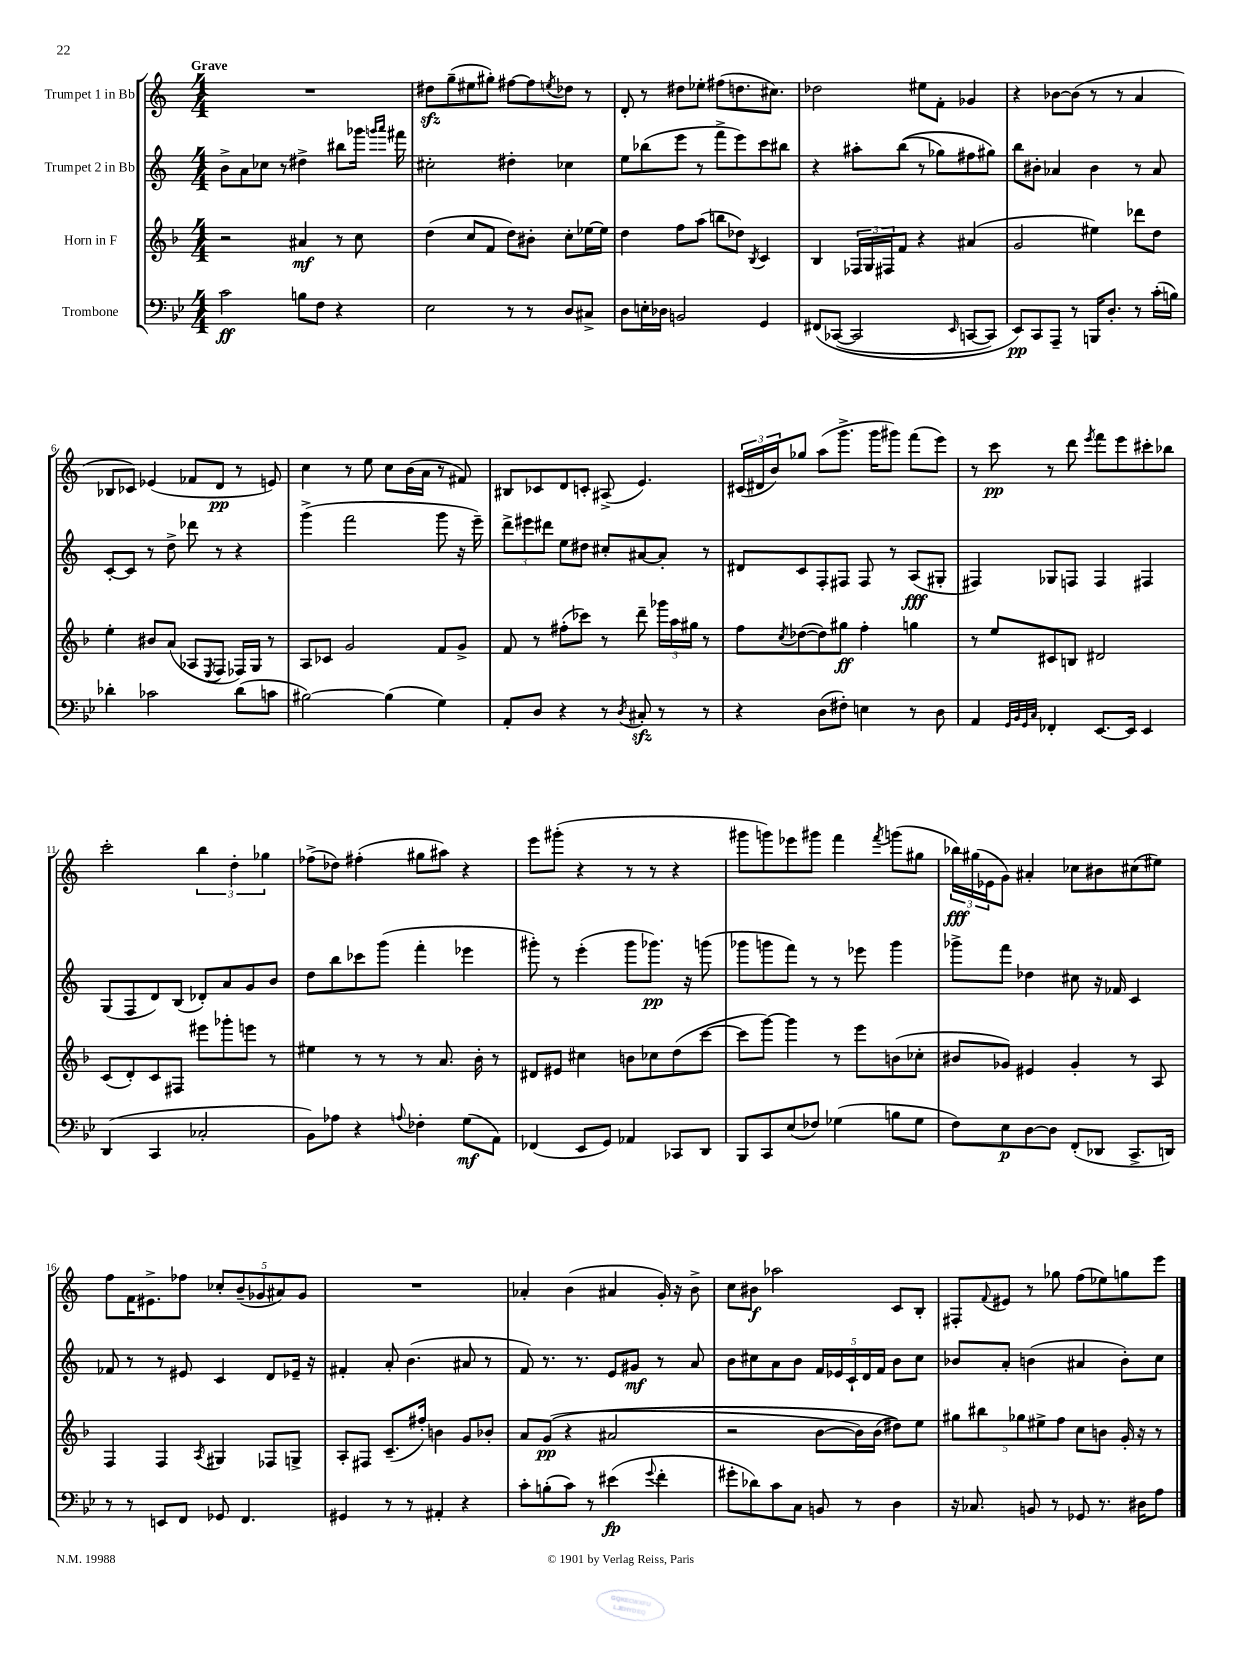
<<
\new StaffGroup <<
\new Staff = "s0" \with { instrumentName = "Trumpet 1 in Bb" } {
    \clef treble \key c \major \numericTimeSignature \time 4/4 \tempo "Grave"
    R1 |
    dis''8\sfz g''8--( eis''8 gis''8-.) fis''8~ fis''8 \acciaccatura { e''8 } des''8 r8 |
    d'8-. r8 dis''8 ees''8-. fis''8( d''8. cis''8.) |
    des''2 eis''8 f'8-. ges'4 |
    r4 bes'8~ bes'8( r8 r8 a'4 |
    bes8 ces'8) ees'4( fes'8 d'8\pp r8 e'8) |
    c''4 r8 e''8 c''8 b'16( a'16 r8 fis'8) |
    bis8 ces'8 d'8 c'8-. ais8->( e'4.) |
    \tuplet 3/2 { cis'16( dis'16 b'16) } ges''8 a''8( g'''8.-> g'''16 gis'''8) f'''8( e'''8) |
    r8 c'''8\pp r8 d'''8 \acciaccatura { e'''8 } f'''8 e'''8 cis'''8-. bes''8 |
    c'''2-. \tuplet 3/2 { b''4 d''4-. ges''4 } |
    fes''8->( des''8) fis''4-.( gis''8 ais''8) r4 |
    e'''8 gis'''8-.( r4 r8 r8 r4 |
    gis'''8 g'''8) ees'''8 gis'''8 f'''4 \acciaccatura { f'''8 } g'''8( gis''8 |
    \tuplet 3/2 { bes''16\fff) gis''16( ees'16 } g'8) ais'4-. ces''8 bis'8 cis''8( eis''8) |
    f''8 f'16 eis'8.-> fes''8 \tuplet 5/4 { ces''8-. b'8--( ges'8 ais'8) ges'8 } |
    R1 |
    aes'4-. b'4( ais'4 g'16-.) r16 b'8-> |
    c''8 bis'8\f aes''2 c'8 b8-. |
    fis8-. \appoggiatura { f'8 } eis'8 r8 ges''8 f''8( ees''8) g''8 e'''8 \bar "|." |
}
\new Staff = "s1" \with { instrumentName = "Trumpet 2 in Bb" } {
    \clef treble \key c \major \numericTimeSignature \time 4/4
    b'8-> a'8 ces''8 r8 dis''4-> bis''8 ges'''16 \grace { g'''16 a'''16 } fis'''16 |
    cis''2-. dis''4-. ces''4 |
    e''8 bes''8( e'''8 r8 f'''8-> e'''8) c'''8 bis''8 |
    r4 ais''8-. b''8(\( r8 ges''8) fis''8 gis''8\) |
    b''8 bis'8-. aes'4 bis'4 r8 aes'8 |
    c'8~-. c'8 r8 d''8-> des'''8 r8 r4 |
    g'''4->( f'''2 g'''8 r16 e'''16--) |
    \tuplet 3/2 { d'''8-> eis'''8 dis'''8 } e''8 dis''8 cis''8-. ais'8~ ais'8-. r8 |
    dis'8 c'8 f8-. fis8 fis8 r8 a8\fff( gis8-. |
    fis4) ges8 f8 f4 fis4 |
    g8( f8 d'8) b8( des'8-.) a'8 g'8 b'8 |
    d''8 b''8 ces'''8 g'''8( f'''4-. ees'''4 |
    gis'''8-.) r8 e'''4-.( gis'''8 ges'''8.\pp) r16 g'''8( |
    ges'''8 g'''8 f'''8) r8 r8 ees'''8 g'''4 |
    ges'''8-> f'''8 des''4 cis''8 r16 fes'16 c'4 |
    fes'8 r8 r8 eis'8 c'4 d'8 ees'16-- r16 |
    fis'4-. a'8-. b'4.( ais'8 r8 |
    f'8) r8. r8. e'8 gis'8\mf r8 a'8 |
    b'8 cis''8 a'8 b'8 \tuplet 5/4 { f'16 ees'16 c'16-! d'16 f'16 } b'8 cis''8 |
    bes'8 a'8-. b'4( ais'4 b'8-.) c''8 \bar "|." |
}
\new Staff = "s2" \with { instrumentName = "Horn in F" } {
    \clef treble \key f \major \numericTimeSignature \time 4/4
    r2 ais'4\mf r8 c''8 |
    d''4( c''8 f'8 d''8) bis'8-. c''8-. ees''16~ ees''16 |
    d''4 f''8 a''8( b''8 des''8) \acciaccatura { bes8 } c'4 |
    bes4 \tuplet 3/2 { fes16 g16 fis16 } f'8 r4 ais'4( |
    g'2 eis''4) des'''8 d''8 |
    e''4-. bis'8 a'8( aes8 \acciaccatura { e8 } f8 fes16) g16 r8 |
    a8 ces'8 g'2 f'8 g'8-> |
    f'8 r8 fis''8-.( ces'''8) r8 d'''8-- \tuplet 3/2 { ges'''16 a''16 gis''16 } r8 |
    f''8 \acciaccatura { c''8 } des''8~( des''8) gis''8\ff f''4-. g''4 |
    r8 e''8 cis'8 b8 dis'2 |
    c'8( d'8-.) c'8 fis8 eis'''8 ges'''8-. e'''8 r8 |
    eis''4 r8 r8 r8 a'8. bes'16-. r8 |
    dis'8 eis'8 cis''4 b'8 ces''8 d''8( c'''8~ |
    c'''8 g'''8~) g'''4 r8 e'''8 b'8( ces''8-. |
    bis'8 ges'8) eis'4 ges'4-. r8 a8 |
    f4 f4 \acciaccatura { a8 } gis4 fes8 g8-> |
    a8-. fis8 c'8.--( fis''16-.) b'4 g'8 bes'8-. |
    a'8 g'8\pp(\( r4 ais'2 |
    r2 bes'8~ bes'16) bes'16( dis''8)\) e''8 |
    \tuplet 5/4 { gis''8 bis''8 ges''8 eis''8-> f''8 } c''8 b'8 g'16-. r16 r8 \bar "|." |
}
\new Staff = "s3" \with { instrumentName = "Trombone" } {
    \clef bass \key bes \major \numericTimeSignature \time 4/4
    c'2\ff b8 f8 r4 |
    ees2 r8 r8 d8 cis8-> |
    d8 e16-. des16 b,2 g,4 |
    fis,8\( ces,8~( ces,2 \grace { ees,16 } c,8~ c,8) |
    ees,8\pp\) c,8 a,,8-- r8 b,,16 d8.-. r8 c'16-.( b16) |
    des'4-. ces'2 des'8( c'8 |
    bis2~) bis4( g4) |
    a,8-. d8 r4 r8 \acciaccatura { d8 } cis8-.\sfz r8 r8 |
    r4 d8( fis8-.) e4 r8 d8 |
    a,4 \grace { g,32 bes,32 g,32 c32 } fes,4-. ees,8.~ ees,16 ees,4 |
    d,4( c,4 ces2-. |
    bes,8) aes8 r4 \appoggiatura { a8 } fes4-. g8\mf( a,8) |
    fes,4( ees,8 g,8) aes,4 ces,8 d,8 |
    bes,,8 c,8 ees8( fes8) ges4( b8 ges8 |
    f8) ees8\p d8~ d8 f,8-.( des,8 c,8.-> d,16) |
    r8 r8 e,8 f,8 ges,8 f,4. |
    gis,4 r8 r8 ais,4-. r4 |
    c'8-. b8-.( c'8) r8 eis'4\fp( \appoggiatura { g'8 } f'4-. |
    gis'8-. des'8) c'8 c8 b,8 r8 d4 |
    r16 ces8. b,8 r8 ges,8 r8. dis16 a8 \bar "|." |
}
>>
>>
